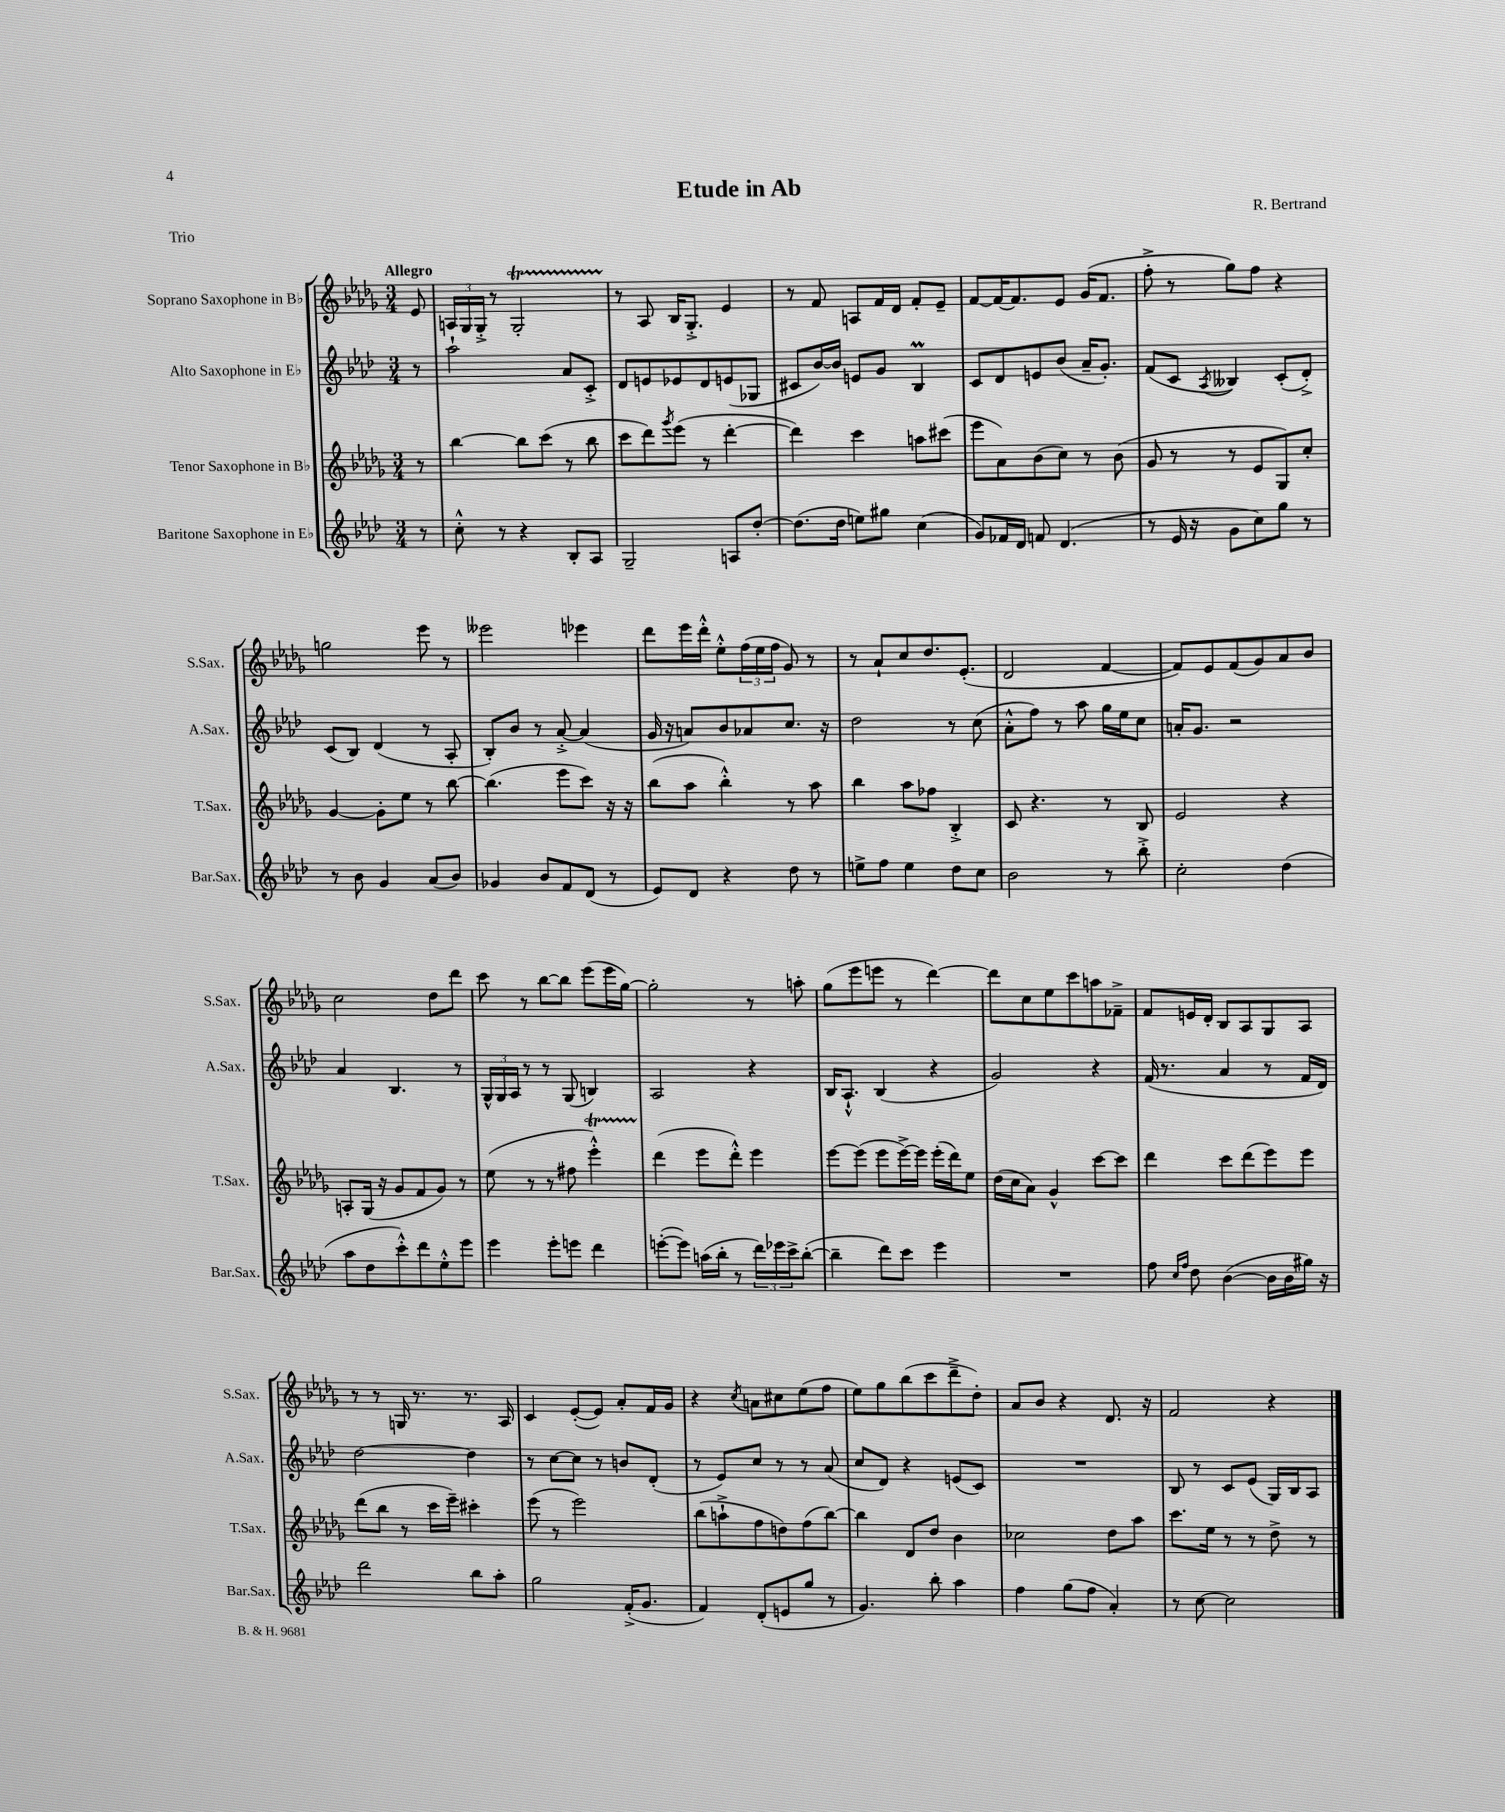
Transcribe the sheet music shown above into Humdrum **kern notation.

**kern	**kern	**kern	**kern
*staff4	*staff3	*staff2	*staff1
*clefG2	*clefG2	*clefG2	*clefG2
*k[b-e-a-d-]	*k[b-e-a-d-g-]	*k[b-e-a-d-]	*k[b-e-a-d-g-]
*M3/4	*M3/4	*M3/4	*M3/4
8r	8r	8r	8e-
=	=	=	=
8cc'^^	[4bb-	2aa-`	24A
.	.	.	24G-
.	.	.	24G-'^
8r	.	.	8r
4r	8bb-]	.	2G-'
.	(8ccc	.	.
8B-'	8r	8a-	.
8A-	8bb-	8c'^	.
=	=	=	=
2G~	8ccc	8d-	8r
.	8ddd-)	8e	8A-
.	8qggg-	.	.
.	(8eee-	8e-	16B-
.	.	.	8.G-'^
.	8r	8d-	.
8A	[4ddd-'	(8e	4e-
[8dd-'	.	8G-	.
=	=	=	=
(8.dd-]	4ddd-])	8c#	8r
.	.	[16b-)	8f
16dd-	.	16b-]	.
8ee)	4ccc	8e	8A
8gg#	.	8g	16f
.	.	.	16d-
(4cc	8aa	4B-	8f'
.	(8ccc#	.	8e-~
=	=	=	=
8g)	8eee-	8c	[8f
16f-	8a-)	8d-	16f_
16d-	.	.	8.f]
8f	(8b-	8e	.
(4.d-	8cc)	(8b-	8e-
.	8r	16a-~	(16g-
.	.	8.g')	8.f
.	(8b-	.	.
=	=	=	=
8r	8g-	(8f	8ff'^
16e-	8r	8c	8r
16r	.	.	.
.	.	8qA-	.
8g	8r	4B--)	8gg-)
8cc)	8e-	.	8ff
8gg	8G-)	(8c'	4r
8r	8cc'	8d-'^)	.
=	=	=	=
8r	[4g-	(8c	2gg
8b-	.	8B-)	.
4g	8g-']	(4d-	.
.	8ee-	.	.
(8a-	8r	8r	8eee-
8b-)	[8bb-	8A-'	8r
=	=	=	=
4g-	(4.bb-]	8B-')	2eee--
.	.	8b-	.
8b-	.	8r	.
8f	8eee-	[8a-'^	.
(8d-	8ccc)	(4a-]	4eee-
8r	16r	.	.
.	16r	.	.
=	=	=	=
8e-)	(8bb-	16g	8ddd-
.	.	16r	.
8d-	8aa-	8a)	16eee-
.	.	.	16ddd-'^^
4r	4bb-'^^)	8b-	8ee-'^^
.	.	8a-	(24ff
.	.	.	24ee-
.	.	.	24ff
8dd-	8r	8.cc	8g-)
8r	8aa-	.	8r
.	.	16r	.
=	=	=	=
8ee^	4bb-	2dd-	8r
8ff	.	.	8a-`
4ee	8aa-	.	8cc
.	8ff-	.	8.dd-
8dd-	4B-'^	8r	.
.	.	.	(8.e-'
8cc	.	(8cc	.
=	=	=	=
2b-	8c	8a-'^^	2d-
.	4.r	8ff)	.
.	.	8r	.
.	.	8aa-	.
8r	8r	16gg	[4f
.	.	16ee-	.
8bb-'^	8B-	8cc	.
=	=	=	=
2cc'	2e-	16a'	8f])
.	.	8.g	.
.	.	.	8e-
.	.	2r	(8f
.	.	.	8g-)
(4dd-	4r	.	8a-
.	.	.	8b-
=	=	=	=
8aa-	8A'	4a-	2cc
8dd-	(16G-	.	.
.	16r	.	.
8ccc'^^)	8g-	4.B-	.
8ddd-	8f	.	.
8ee-'^^	8g-)	.	8dd-
8eee-	8r	8r	8ddd-
=	=	=	=
4eee-	(8ee-	24G^^	8ccc
.	.	24G	.
.	.	24A-	.
.	8r	8r	8r
8eee-'	8r	8r	[8bb-
8eee	8ff#	(8G	8bb-]
4ddd-	4eee-'^^)	4B)	(8eee-
.	.	.	16eee-
.	.	.	[16gg-)
=	=	=	=
([8eee'	(4ddd-	2A-	2gg-']
8eee])	.	.	.
(16aa	8eee-	.	.
16bb-'	.	.	.
8r	8ddd-'^^)	.	.
24ddd-)	4eee-	4r	8r
24eee-	.	.	.
24ccc^	.	.	.
([8bb-'	.	.	8aa'
=	=	=	=
4bb-~]	[8eee-	16B-	(8gg-
.	.	8.A-`^^	.
.	(8eee-]	.	8eee-
8ddd-)	8eee-	(4B-	8eee
8ccc	[16eee-^)	.	8r
.	16eee-]	.	.
4eee-	(16eee-'	4r	[4ddd-)
.	16ddd-)	.	.
.	8ee-	.	.
=	=	=	=
2.r	(16dd-	2g)	8ddd-]
.	16cc	.	.
.	8a-)	.	8cc
.	4g-^^	.	8ee-
.	.	.	8ccc
.	[8ccc	4r	8aa
.	8ccc]	.	8f-~^
=	=	=	=
8ff	4ddd-	(16f	8f
.	.	8.r	.
16qqcc	.	.	.
16qqff	.	.	.
8dd-	.	.	16e
.	.	.	16d-'
([4b-	8ccc	4a-	8B-
.	(8ddd-	.	8A-
16b-]	8eee-)	8r	8G-
16b-	.	.	.
16gg#)	8eee-	16f	8A-
16r	.	16d-)	.
=	=	=	=
2ddd-	(8ddd-	[2dd-	8r
.	8bb-	.	8r
.	8r	.	16G
.	.	.	8.r
.	16ccc	.	.
.	16eee-~)	.	.
8bb-	4ccc#'	4dd-]	8.r
8aa-'	.	.	.
.	.	.	16A-
=	=	=	=
2gg	(8eee-	8r	4c
.	8r	[8cc	.
.	2eee-)	8cc]	([8e-'
.	.	8r	8e-])
(16f'^	.	8b	8a-'
8.g	.	.	.
.	.	(8d-'	16f
.	.	.	16g-
=	=	=	=
4f)	(8bb-	8r	4r
.	8aa`^	8e-)	.
.	.	.	8qcc
(8d-'	8ff	8cc	8a
8e	8dd)	8r	8cc#
8gg	(8ff	8r	(8ee-
8r	[8bb-)	(8a-	8ff
=	=	=	=
4.g)	4bb-]	8cc	8ee-)
.	.	8d-)	8gg-
.	8d-	4r	(8bb-
8bb-'	8dd-	.	8ccc
4aa-	4b-	(8e	8ddd-~^
.	.	8c)	8dd-')
=	=	=	=
4ff	2cc-	2.r	8a-
.	.	.	8b-
(8gg	.	.	4r
8ff	.	.	.
4a-')	8dd-	.	8.d-
.	8aa-	.	.
.	.	.	16r
=	=	=	=
8r	8.ccc	8B-	2f
[8cc	.	8r	.
.	16ee-	.	.
2cc]	8r	8c	.
.	8r	(8e-	.
.	8dd-^	16G)	4r
.	.	16B-	.
.	8r	8A-	.
==	==	==	==
*-	*-	*-	*-
